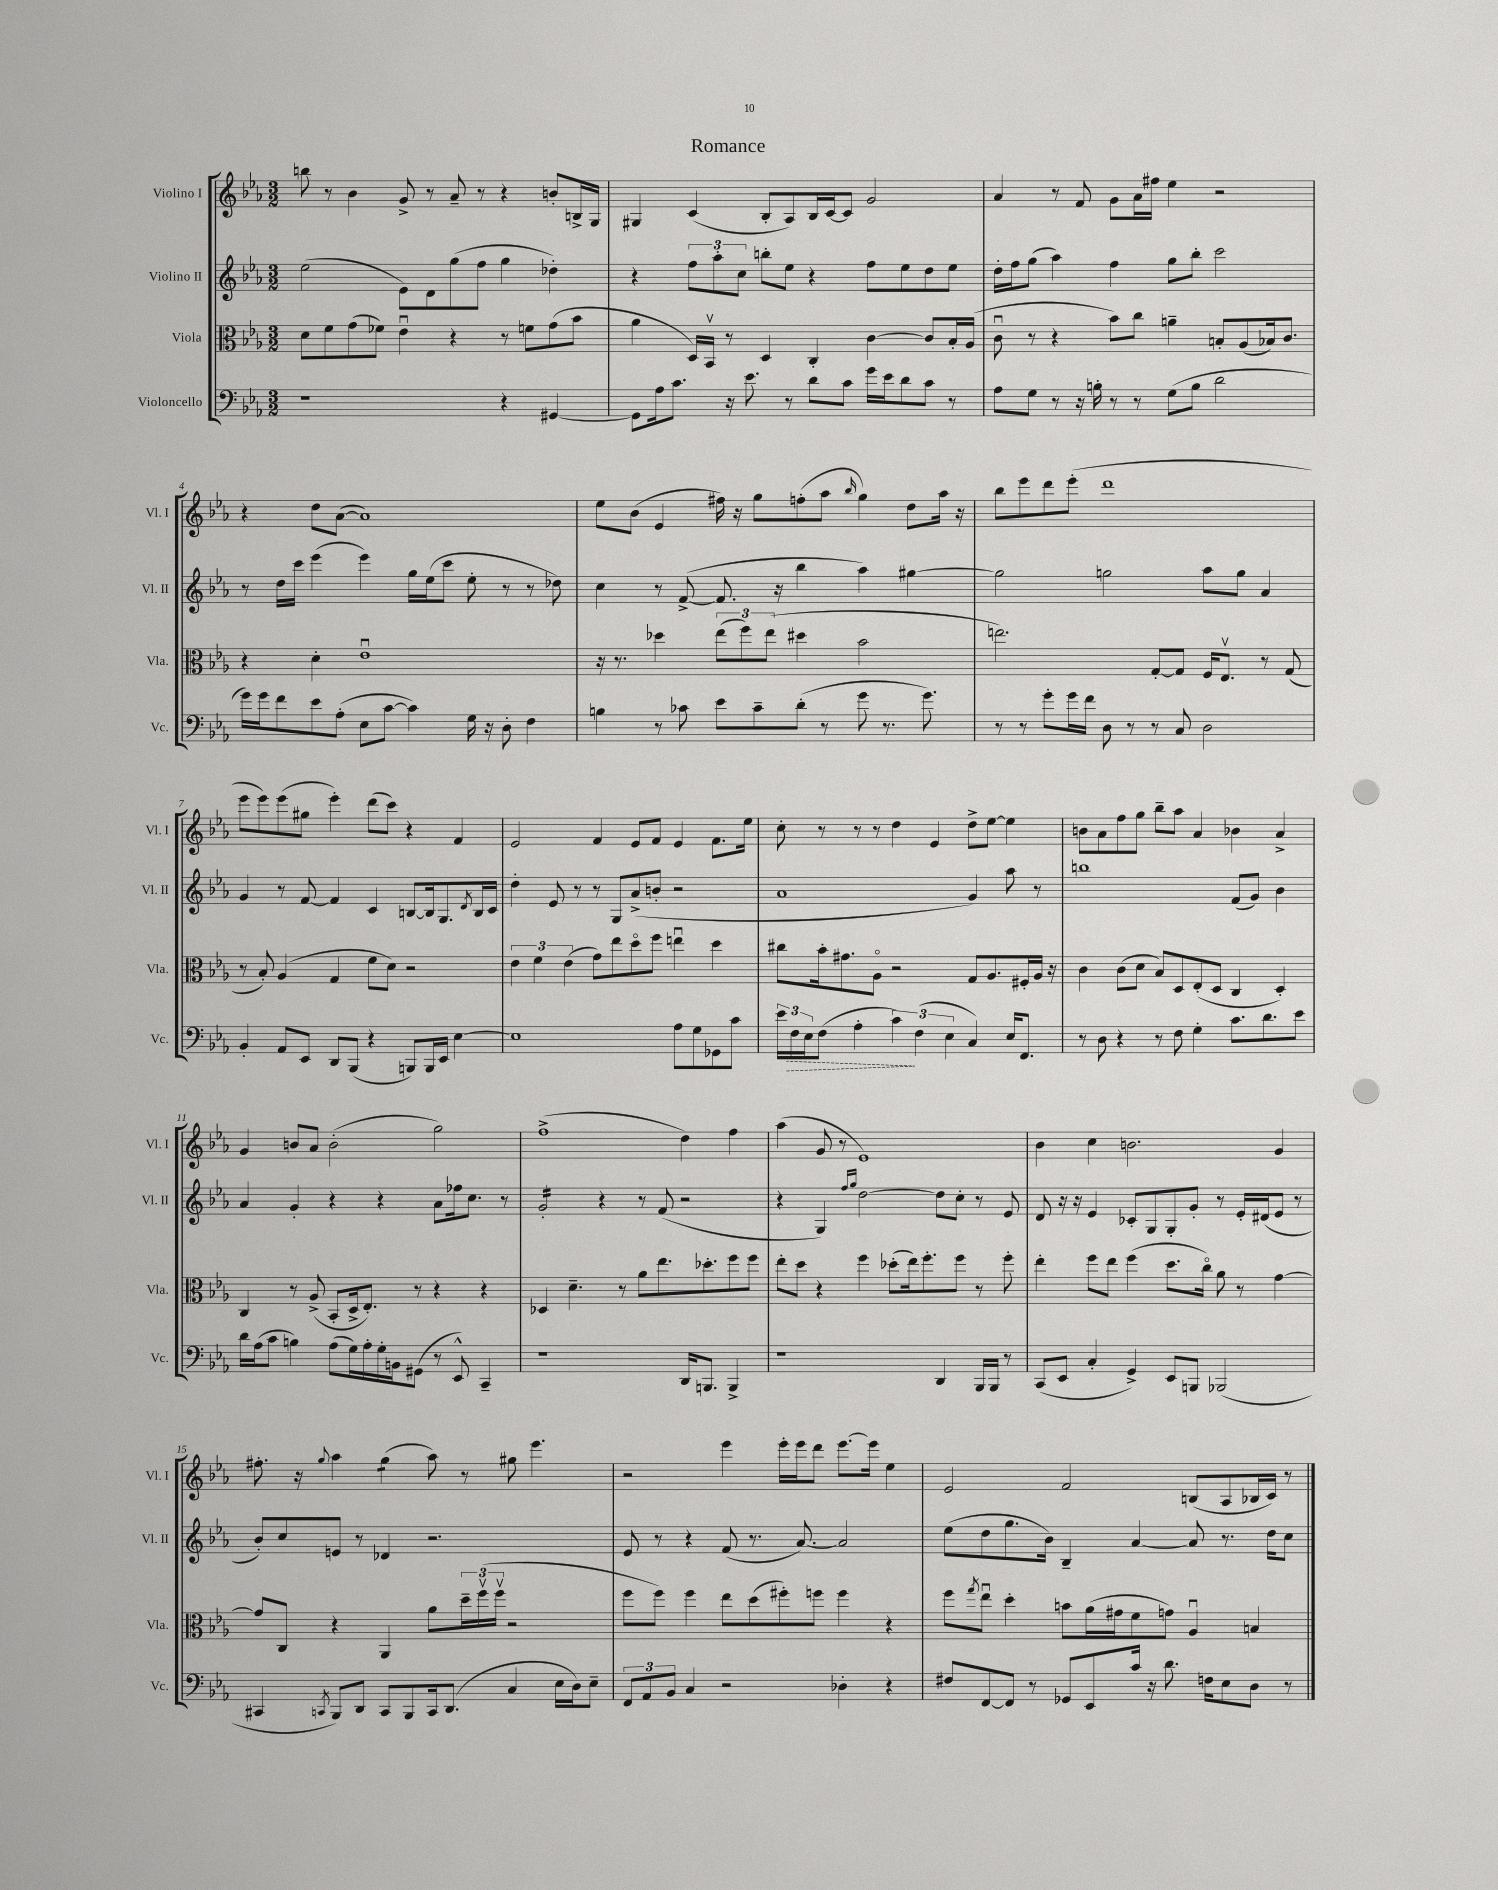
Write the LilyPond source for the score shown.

\header { title = "Romance" }
<<
\new StaffGroup <<
\new Staff = "s0" \with { instrumentName = "Violino I" shortInstrumentName = "Vl. I" } {
    \clef treble \key ees \major \numericTimeSignature \time 3/2
    b''8 r8 bes'4 g'8-> r8 aes'8-- r8 r4 b'8-. b16-> g16 |
    gis4 c'4( bes8-. aes8) bes16 c'16~ c'8 g'2 |
    aes'4 r8 f'8 g'8 aes'16 fis''16 ees''4 r2 |
    r4 d''8 aes'8~( aes'1) |
    ees''8 bes'8( ees'4 fis''16) r16 g''8 f''8-.( aes''8 \grace { bes''16 } g''4) d''8 aes''16 r16 |
    bes''8 ees'''8 d'''8 ees'''8-.( d'''1 |
    ees'''8 ees'''8) ees'''8( gis''8 ees'''4-.) d'''8( c'''8) r4 f'4 |
    ees'2 f'4 ees'8 f'8 ees'4 f'8. ees''16 |
    c''8-. r8 r8 r8 d''4 ees'4 d''8-> ees''8~ ees''4 |
    b'8 aes'8 f''8 g''8 bes''8-- aes''8 aes'4 bes'4 aes'4-> |
    g'4 b'8 aes'8 b'2-.( g''2) |
    f''1->( d''4) f''4 |
    aes''4( g'8 r8 ees'1) |
    bes'4 c''4 b'2. g'4 |
    fis''8.-. r16 \appoggiatura { g''8 } aes''4 g''4:8( aes''8) r8 gis''8 ees'''4. |
    r2 ees'''4 ees'''16-. ees'''16 d'''8 ees'''8.~ ees'''16 ees''4 |
    ees'2 f'2 b8( aes8 bes16 c'16) r8 \bar "|." |
}
\new Staff = "s1" \with { instrumentName = "Violino II" shortInstrumentName = "Vl. II" } {
    \clef treble \key ees \major \numericTimeSignature \time 3/2
    ees''2( ees'8) d'8 g''8( f''8 g''4 des''4-.) |
    r4 \tuplet 3/2 { f''8 aes''8-. c''8 } b''8-. ees''8 r4 f''8 ees''8 d''8 ees''8 |
    d''16-. f''16 g''8( aes''4) f''4 g''8 bes''8-. c'''2 |
    r8 d''16 c'''16 ees'''4( ees'''4) g''16 ees''16( c'''8 ees''8-. r8 r8 des''8) |
    c''4 r8 f'8~->( f'8. r16 bes''4 aes''4) gis''4~ |
    gis''2 g''2 aes''8 g''8 aes'4 |
    g'4 r8 f'8~ f'4 c'4 b8~ b16 g8. \acciaccatura { d'8 } b16 c'16 |
    d''4-. ees'8 r8 r8 g8 aes'8->( b'8-. r2 |
    aes'1 g'4) aes''8 r8 |
    b''1 f'8( g'8) bes'4 |
    aes'4 g'4-. r4 r4 aes'8 fes''16 c''8. r8 |
    g'2:16-. r4 r8 f'8( r2 |
    r4 g4) \grace { f''16 g''16 } d''2~ d''8 c''8-. r8 ees'8 |
    d'8 r16 r16 ees'4 ces'8-. g8 g8-. g'8-. r8 ees'16-. dis'16( ees'8 r8 |
    bes'8-.) c''8 e'8 r8 des'4 r2. |
    ees'8 r8 r4 f'8( r8. aes'8.~) aes'2 |
    ees''8( d''8 g''8. bes'16) bes4-- aes'4~ aes'8 r8. d''16 c''8 \bar "|." |
}
\new Staff = "s2" \with { instrumentName = "Viola" shortInstrumentName = "Vla." } {
    \clef alto \key ees \major \numericTimeSignature \time 3/2
    d'8 f'8 g'8( fes'8) ees'4\downbow r4 r8 f'8 g'8( bes'8 |
    aes'4 d16) bes,16\upbow r8 d4 c4-. c'4~ c'8 bes16-. aes16( |
    c'8\downbow r8 r4 bes'8) c''8 a'4-- b8-. aes8( bes16) c'8. |
    r4 d'4-. ees'1\downbow |
    r16 r8. des''4 \tuplet 3/2 { ees''8( f''8) ees''8( } dis''4 bes'2 |
    e''2.) g8~-. g8 f16 ees8.\upbow r8 g8( |
    r8 bes8-.) aes4( g4 f'8 d'8) r2 |
    \tuplet 3/2 { ees'4 f'4 ees'4( } g'8) ees''8 d''8\flageolet f''8 e''4\downbow d''4 |
    cis''8 bes'16-. gis'8. aes8\flageolet r2 g8 aes8. fis16-. aes16 r16 |
    c'4 c'8( d'8 bes8) d8 ees8-.( d8 c4 d4-.) |
    c4 r8 aes8->( bes,8-. d16-> ees8.-.) r8 r4 r4 |
    des4 d'4.-- r8 aes'8 ees''8. des''8.-. f''8 f''8 |
    ees''8-. d''8 r4 f''4 des''8-.( ees''16) f''8.-. f''8 r8 f''8-. |
    ees''4-. f''8 ees''8 f''4( d''8. c''16\flageolet) aes'8 r8 g'4~ |
    g'8 c8 r4 aes,4 aes'8 \tuplet 3/2 { d''16-- f''16\upbow( f''16\upbow } r2 |
    f''8 f''8) f''4 ees''8 d''8( fis''8-.) f''8 f''4 r4 |
    f''8 \acciaccatura { g''8 } ees''8\downbow d''4-. b'8 aes'16( gis'16 f'8 g'8) aes4\downbow b4 \bar "|." |
}
\new Staff = "s3" \with { instrumentName = "Violoncello" shortInstrumentName = "Vc." } {
    \clef bass \key ees \major \numericTimeSignature \time 3/2
    r1 r4 gis,4~ |
    gis,8 aes16 c'8. r16 ees'8. r8 d'8 c'8 g'16 ees'16 d'8 c'8 r8 |
    aes8 g8 r8 r16 b16-. r8 r8 g8( b8 d'2 |
    g'16) g'16 f'8 ees'8 aes8-.( ees8 c'8~ c'4) g16 r16 d8-. f4 |
    b4 r8 ces'8 ees'8 ces'8-- d'8-.( r8 g'8 r8. g'8.) |
    r8 r8 g'8-. g'16 f'16 d8 r8 r8 c8 d2 |
    bes,4-. aes,8 ees,8 d,8 bes,,8( r4 b,,8) b,,16 ees,16 ees4~ |
    ees1 aes8 g8 ges,8 c'8 |
    \tuplet 3/2 { ees'16 \once \override Hairpin.style = #'dashed-line f16\> ees16 } f8( aes4-. \tuplet 3/2 { c'4\!) f4( ees4 } c4) ees16 f,8. |
    r8 d8 r4 r8 f8 g4-. c'8. d'8. ees'8 |
    d'16 aes16( c'8 b4) aes8( g16) aes16-. g16-. b,16 gis,8( r8 ees,8-^) c,4-- |
    r1 d,16 b,,8. b,,4-> |
    r1 d,4 bes,,16 bes,,16 r8 |
    c,8( ees,8 c4-. g,4->) ees,8 b,,8 bes,,2( |
    cis,4 \acciaccatura { c,8 } bes,,8) d,8 c,8 bes,,8 c,16 d,8.( c4 ees16 d16) ees8-- |
    \tuplet 3/2 { f,8 aes,8 bes,8 } c4 r2 des4-. r4 |
    fis8 f,8~ f,8 r8 ges,8 ees,8 c'16 r16 d'8. f16 ees8 d8 r8 \bar "|." |
}
>>
>>
